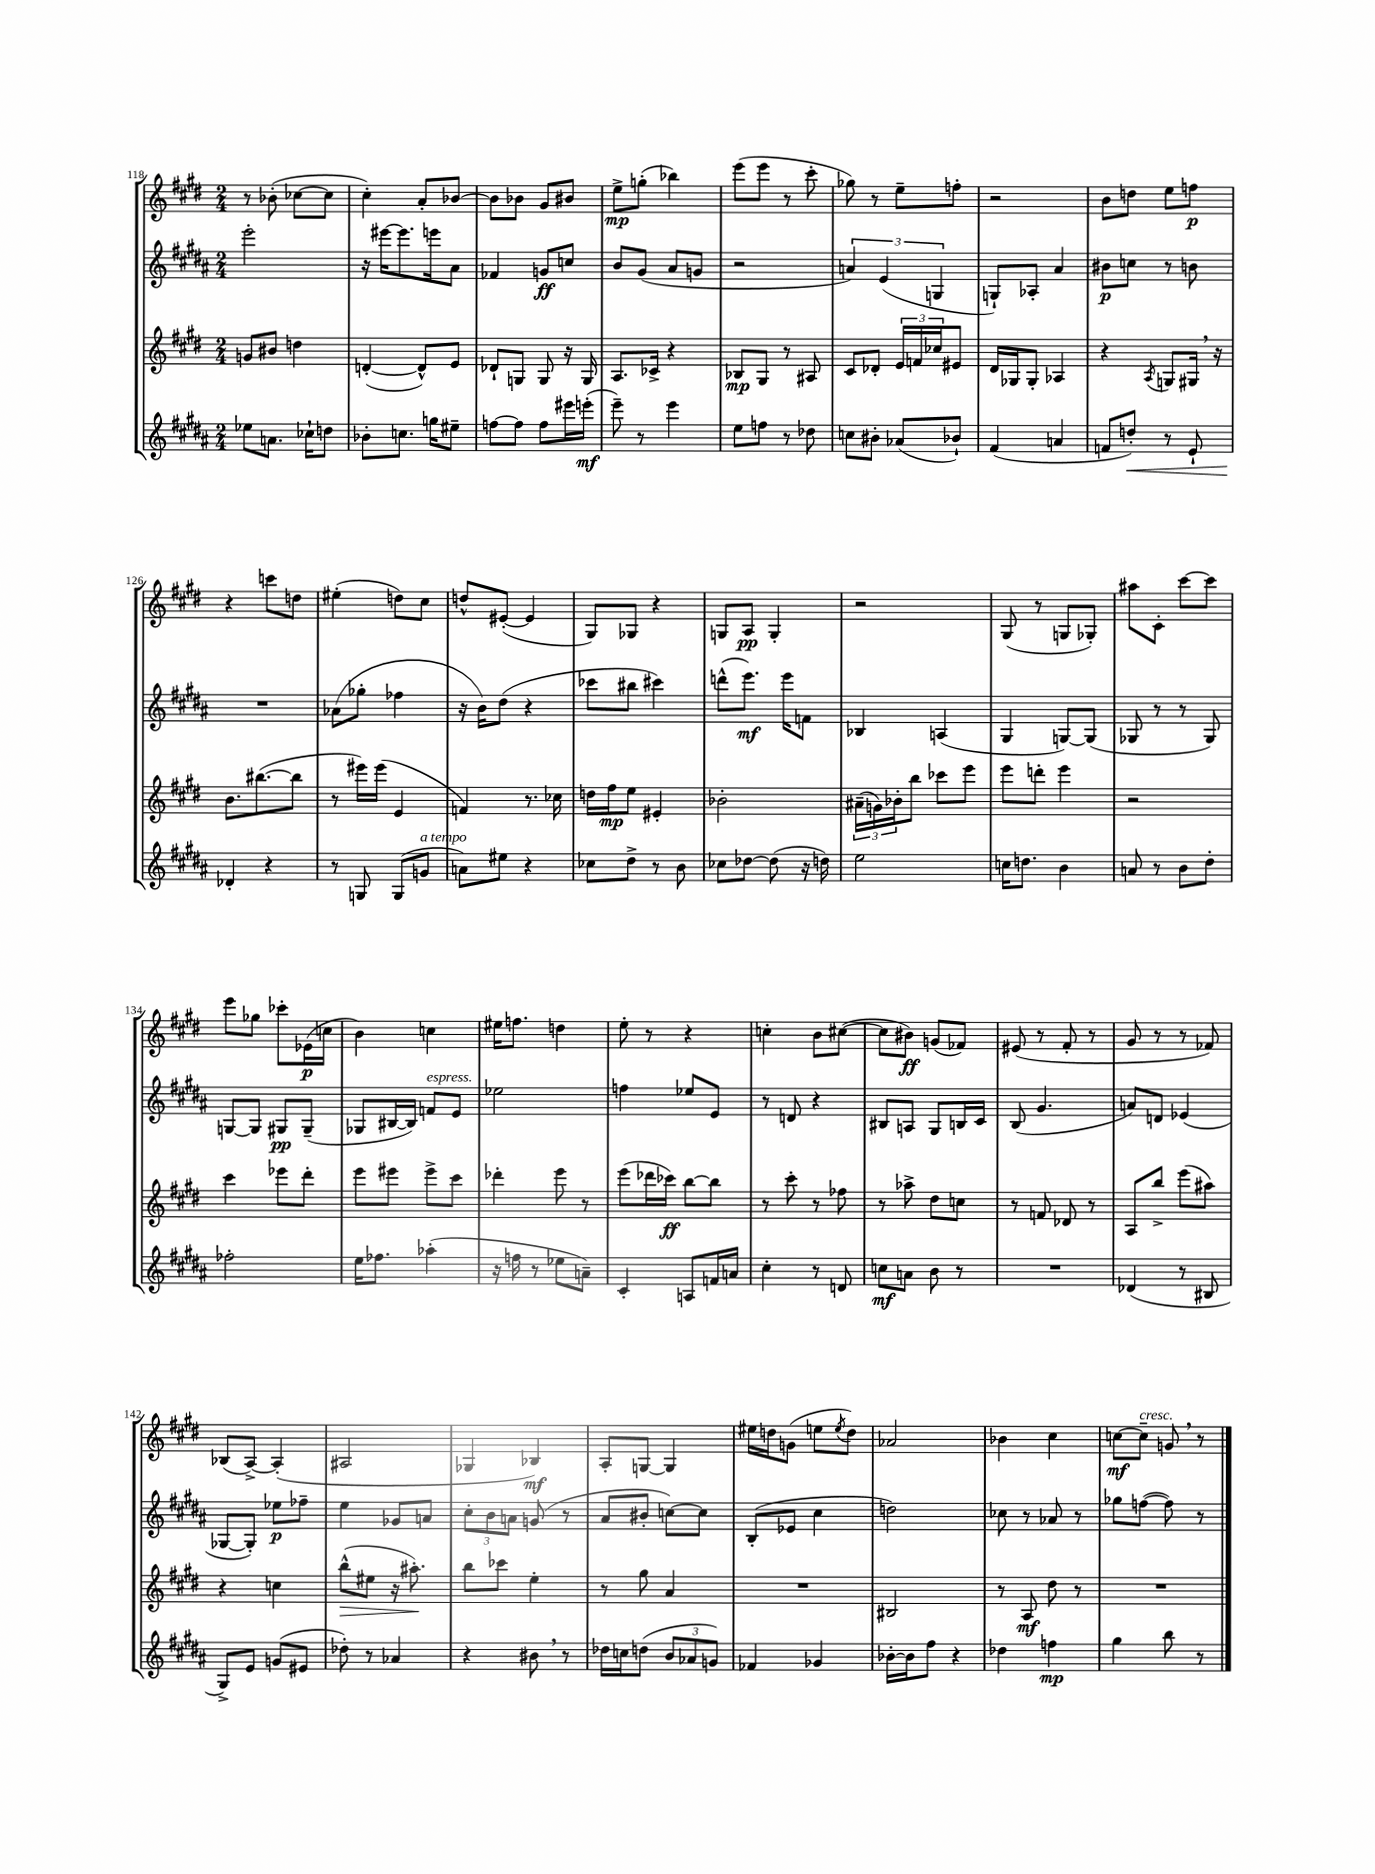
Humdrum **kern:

**kern	**dynam	**kern	**dynam	**kern	**dynam	**kern	**dynam
*part4	*part4	*part3	*part3	*part2	*part2	*part1	*part1
*staff4	*staff4	*staff3	*staff3	*staff2	*staff2	*staff1	*staff1
*clefG2	*	*clefG2	*	*clefG2	*	*clefG2	*
*k[f#c#g#d#a#]	*	*k[f#c#g#d#]	*	*k[f#c#g#d#a#]	*	*k[f#c#g#d#]	*
*M2/4	*	*M2/4	*	*M2/4	*	*M2/4	*
=118	=118	=118	=118	=118	=118	=118	=118
8ee-X\L	.	8gn/L	.	2eee'\	.	8r	.
8.an\J	.	8b#X/J	.	.	.	(8b-X'\	.
.	.	4ddn\	.	.	.	[8cc-X\L	.
16cc-X`\KL	.	.	.	.	.	.	.
8ddn\J	.	.	.	.	.	8cc-\J]	.
=119	=119	=119	=119	=119	=119	=119	=119
8b-X'\L	.	([4dn'/	.	16r	.	4cc#'\)	.
.	.	.	.	[16eee#X\KL	.	.	.
8.ccn\J	.	.	.	8.eee#\]	.	.	.
.	.	8d^^/L])	.	.	.	8a'/L	.
16ggn\KL	.	.	.	16eeen\k	.	.	.
8ee#X~\J	.	8e/J	.	8a#\J	.	[8b-X/J	.
=120	=120	=120	=120	=120	=120	=120	=120
[8ffn\L	.	8d-X`/L	.	4f-X/	.	8b-\L]	.
8ff\J]	.	8Gn/J	.	.	.	8b-X\J	.
8ff\L	.	8G/	.	8gn/L	ff	8g#/L	.
16eee#X\L	.	16r	.	8ccn/J	.	8b#X/J	.
(16eeen'\JJ	mf	16G/	.	.	.	.	.
=121	=121	=121	=121	=121	=121	=121	=121
8eee~\)	.	8.A/L	.	8b/L	.	8ee^\L	mp
8r	.	.	.	(8g#/J	.	(8ggn'\J	.
.	.	16c-X^/Jk	.	.	.	.	.
4eee\	.	4r	.	8a#/L	.	4bb-X\)	.
.	.	.	.	8gn/J	.	.	.
=122	=122	=122	=122	=122	=122	=122	=122
8ee\L	.	8B-X/L	mp	2r	.	(8eee\L	.
8ffn\J	.	8G#/J	.	.	.	8eee\J	.
8r	.	8r	.	.	.	8r	.
8dd-X\	.	8A#X/	.	.	.	8ccc#'\	.
=123	=123	=123	=123	=123	=123	=123	=123
8ccn\L	.	8c#/L	.	6an/)	.	8gg-X\)	.
8b#X'\J	.	8d-X'/J	.	.	.	8r	.
.	.	.	.	(6e/	.	.	.
(8a-X/L	.	24e/LL	.	.	.	8ee~\L	.
.	.	24fn/	.	.	.	.	.
.	.	24cc-X/J	.	6Gn/	.	.	.
8b-X`/J)	.	8e#X/J	.	.	.	8ffn'\J	.
=124	=124	=124	=124	=124	=124	=124	=124
(4f#/	.	16d#/LL	.	8Gn`/L)	.	2r	.
.	.	16G-X/J	.	.	.	.	.
.	.	8G-'/J	.	8A-X'/J	.	.	.
4an/	.	4A-X/	.	4a#/	.	.	.
=125	=125	=125	=125	=125	=125	=125	=125
8fn/L	.	4r	.	8b#X\L	p	8b\L	.
!	!LO:HP:b	!	!	!	!	!	!
8ddn'/J)	<	.	.	8ccn\J	.	8ddn\J	.
.	.	8qA/	.	.	.	.	.
8r	.	8Gn/L	.	8r	.	8ee\L	.
8e`/	.	16G#X,/Jk	.	8bn\	.	8ffn\J	p
.	.	16r	.	.	.	.	.
!!LO:LB:g=z
=126	=126	=126	=126	=126	=126	=126	=126
4d-X'/	.	8.b\L	.	2r	.	4r	.
.	.	([8.bb#X\	.	.	.	.	.
4r	[	.	.	.	.	8cccn\L	.
.	.	8bb#\J]	.	.	.	8ddn\J	.
=127	=127	=127	=127	=127	=127	=127	=127
8r	.	8r	.	(8a-X\L	.	(4ee#X'\	.
8Gn/	.	16eee#X\LL)	.	8gg-X'\J	.	.	.
.	.	(16eee#\JJ	.	.	.	.	.
(8G/L	.	4e/	.	4ff-X\	.	8ddn\L)	.
!LO:TX:a:i:t=a tempo	!	!	!	!	!	!	!
8gn/J	.	.	.	.	.	8cc#\J	.
=128	=128	=128	=128	=128	=128	=128	=128
8an\L)	.	4fn/)	.	16r	.	8ddn^^/L	.
.	.	.	.	16b\KL)	.	.	.
8ee#X\J	.	.	.	(8dd#\J	.	([8e#X'/J	.
4r	.	8.r	.	4r	.	4e#/]	.
.	.	16cc-X\	.	.	.	.	.
=129	=129	=129	=129	=129	=129	=129	=129
8cc-X\L	.	16ddn\LL	.	8ccc-X\L	.	8G#/L)	.
.	.	16ff#\J	mp	.	.	.	.
8dd#^\J	.	8ee\J	.	8bb#X\J	.	8G-X/J	.
8r	.	4e#X'/	.	4ccc#X\)	.	4r	.
8b\	.	.	.	.	.	.	.
=130	=130	=130	=130	=130	=130	=130	=130
8cc-X\L	.	2b-X'\	.	(8dddn^^\L	.	8Gn/L	.
[8dd-X\J	.	.	.	8.eee\J)	mf	8A/J	pp
(8dd-\]	.	.	.	.	.	4G'/	.
.	.	.	.	16eee\KL	.	.	.
16r	.	.	.	8fn\J	.	.	.
16ddn\)	.	.	.	.	.	.	.
=131	=131	=131	=131	=131	=131	=131	=131
2ee\	.	(24a#X~\LL	.	4B-X/	.	2r	.
.	.	24gn\)	.	.	.	.	.
.	.	24b-X'\J	.	.	.	.	.
.	.	8bb\J	.	.	.	.	.
.	.	8ccc-X\L	.	(4An/	.	.	.
.	.	8eee\J	.	.	.	.	.
=132	=132	=132	=132	=132	=132	=132	=132
16ccn\KL	.	8eee\L	.	4G#/	.	(8G#/	.
8.ddn\J	.	.	.	.	.	.	.
.	.	8dddn'\J	.	.	.	8r	.
4b\	.	4eee\	.	[8Gn/L)	.	8Gn/L	.
.	.	.	.	(8G/J]	.	8G-X'/J)	.
=133	=133	=133	=133	=133	=133	=133	=133
8an/	.	2r	.	8G-X/	.	8aa#X\L	.
8r	.	.	.	8r	.	8c#'\J	.
8b\L	.	.	.	8r	.	[8ccc#\L	.
8dd#'\J	.	.	.	8G-/)	.	8ccc#\J]	.
!!LO:LB:g=z
=134	=134	=134	=134	=134	=134	=134	=134
2ff-X'\	.	4ccc#\	.	[8Gn/L	.	8eee\L	.
.	.	.	.	8G/J]	.	8gg-X\J	.
.	.	8eee-X\L	.	8G#X/L	pp	8ccc-X'\L	.
.	.	8ddd#'\J	.	(8G#~/J	.	(16e-X\L	p
.	.	.	.	.	.	16ccn\JJ	.
=135	=135	=135	=135	=135	=135	=135	=135
16ee\KL	.	8eee\L	.	8G-X/L	.	4b\)	.
8.ff-X\J	.	.	.	.	.	.	.
.	.	8eee#X\J	.	[16B#X/L	.	.	.
.	.	.	.	16B#/JJ])	.	.	.
!	!	!	!	!LO:TX:a:i:t=espress.	!	!	!
(4aa-X'\	.	8eee#^\L	.	8fn/L	.	4ccn\	.
.	.	8ccc#\J	.	8e/J	.	.	.
=136	=136	=136	=136	=136	=136	=136	=136
16r	.	4ddd-X'\	.	2ee-X\	.	16ee#X\KL	.
16ffn\	.	.	.	.	.	8.ffn\J	.
8r	.	.	.	.	.	.	.
8ee-X\L	.	8eee\	.	.	.	4ddn\	.
8an~\J)	.	8r	.	.	.	.	.
=137	=137	=137	=137	=137	=137	=137	=137
4c#'/	.	(8eee\L	.	4ffn\	.	8ee'\	.
.	.	16ddd-X\L	.	.	.	8r	.
.	.	16ccc-X\JJ)	ff	.	.	.	.
8An/L	.	[8bb\L	.	8ee-X/L	.	4r	.
16fn/L	.	8bb\J]	.	8e/J	.	.	.
16an/JJ	.	.	.	.	.	.	.
=138	=138	=138	=138	=138	=138	=138	=138
4cc#'\	.	8r	.	8r	.	4ccn'\	.
.	.	8ccc#'\	.	8dn/	.	.	.
8r	.	8r	.	4r	.	8b\L	.
8dn/	.	8ff-X\	.	.	.	([8cc#X\J	.
=139	=139	=139	=139	=139	=139	=139	=139
8ccn\L	mf	8r	.	8B#X/L	.	8cc#\L]	.
8an\J	.	8aa-X^\	.	8An/J	.	8b#X\J)	ff
8b\	.	8dd#\L	.	8G#/L	.	(8gn/L	.
8r	.	8ccn\J	.	16Bn/L	.	8f-X/J)	.
.	.	.	.	16c#/JJ	.	.	.
=140	=140	=140	=140	=140	=140	=140	=140
2r	.	8r	.	(8B/	.	(8e#X/	.
.	.	8fn/	.	4.g#/	.	8r	.
.	.	8d-X/	.	.	.	8f#'/	.
.	.	8r	.	.	.	8r	.
=141	=141	=141	=141	=141	=141	=141	=141
(4d-X/	.	8A/L	.	8an/L)	.	8g#/	.
.	.	8bb^/J	.	8dn/J	.	8r	.
8r	.	(8eee\L	.	(4e-X/	.	8r	.
8B#X/	.	8aa#X\J)	.	.	.	8f-X/)	.
!!LO:LB:g=z
=142	=142	=142	=142	=142	=142	=142	=142
8G#^/L)	.	4r	.	[8G-X/L	.	(8B-X/L	.
8e/J	.	.	.	8G-'/J])	.	[8A^/J)	.
(8gn/L	.	4ccn\	.	8ee-X\L	p	(4A'/]	.
8e#X/J	.	.	.	8ff-X~\J	.	.	.
=143	=143	=143	=143	=143	=143	=143	=143
!	!	!	!LO:HP:b	!	!	!	!
8dd-X'\)	.	(8bb^^\L	>	4ee\	.	2A#X/	.
8r	.	8ee#X\J	.	.	.	.	.
4a-X/	.	16r	.	8g-X/L	.	.	.
.	.	8.aa#X'\)	.	.	.	.	.
.	.	.	.	8an/J	.	.	.
.	.	.	]	.	.	.	.
=144	=144	=144	=144	=144	=144	=144	=144
4r	.	8bb\L	.	12cc#'\L	.	4G-X/	.
.	.	.	.	12b\	.	.	.
.	.	8ccc-X\J	.	.	.	.	.
.	.	.	.	12an\J	.	.	.
8b#X,\	.	4ee'\	.	(8gn/	.	4B-X/)	mf
8r	.	.	.	8r	.	.	.
=145	=145	=145	=145	=145	=145	=145	=145
16dd-X\LL	.	8r	.	8a#/L	.	8A'/L	.
16ccn\J	.	.	.	.	.	.	.
(8ddn\J	.	8gg#\	.	8b#X'/J	.	[8Gn/J	.
12b/L	.	4a/	.	[8ccn\L)	.	4G/]	.
12a-X/	.	.	.	.	.	.	.
.	.	.	.	8cc\J]	.	.	.
12gn/J)	.	.	.	.	.	.	.
=146	=146	=146	=146	=146	=146	=146	=146
4f-X/	.	2r	.	(8B'/L	.	16ee#X\LL	.
.	.	.	.	.	.	16ddn\J	.
.	.	.	.	8e-X/J	.	(8gn\J	.
4g-X/	.	.	.	4cc#\	.	8een\L	.
.	.	.	.	.	.	8qee/	.
.	.	.	.	.	.	8dd\J)	.
=147	=147	=147	=147	=147	=147	=147	=147
[16b-X'\LL	.	2B#X/	.	2ddn\)	.	2a-X/	.
16b-\J]	.	.	.	.	.	.	.
8ff#\J	.	.	.	.	.	.	.
4r	.	.	.	.	.	.	.
=148	=148	=148	=148	=148	=148	=148	=148
4dd-X\	.	8r	.	8cc-X\	.	4b-X\	.
.	.	8A/	mf	8r	.	.	.
4ffn\	mp	8dd#\	.	8a-X/	.	4cc#\	.
.	.	8r	.	8r	.	.	.
=149	=149	=149	=149	=149	=149	=149	=149
4gg#\	.	2r	.	8gg-X\L	.	[8ccn\L	mf
!	!	!	!	!	!	!LO:TX:a:i:t=cresc.	!
.	.	.	.	([8ffn\J	.	8cc~\J]	.
8bb\	.	.	.	8ff\])	.	8gn,/	.
8r	.	.	.	8r	.	8r	.
==	==	==	==	==	==	==	==
*-	*-	*-	*-	*-	*-	*-	*-
